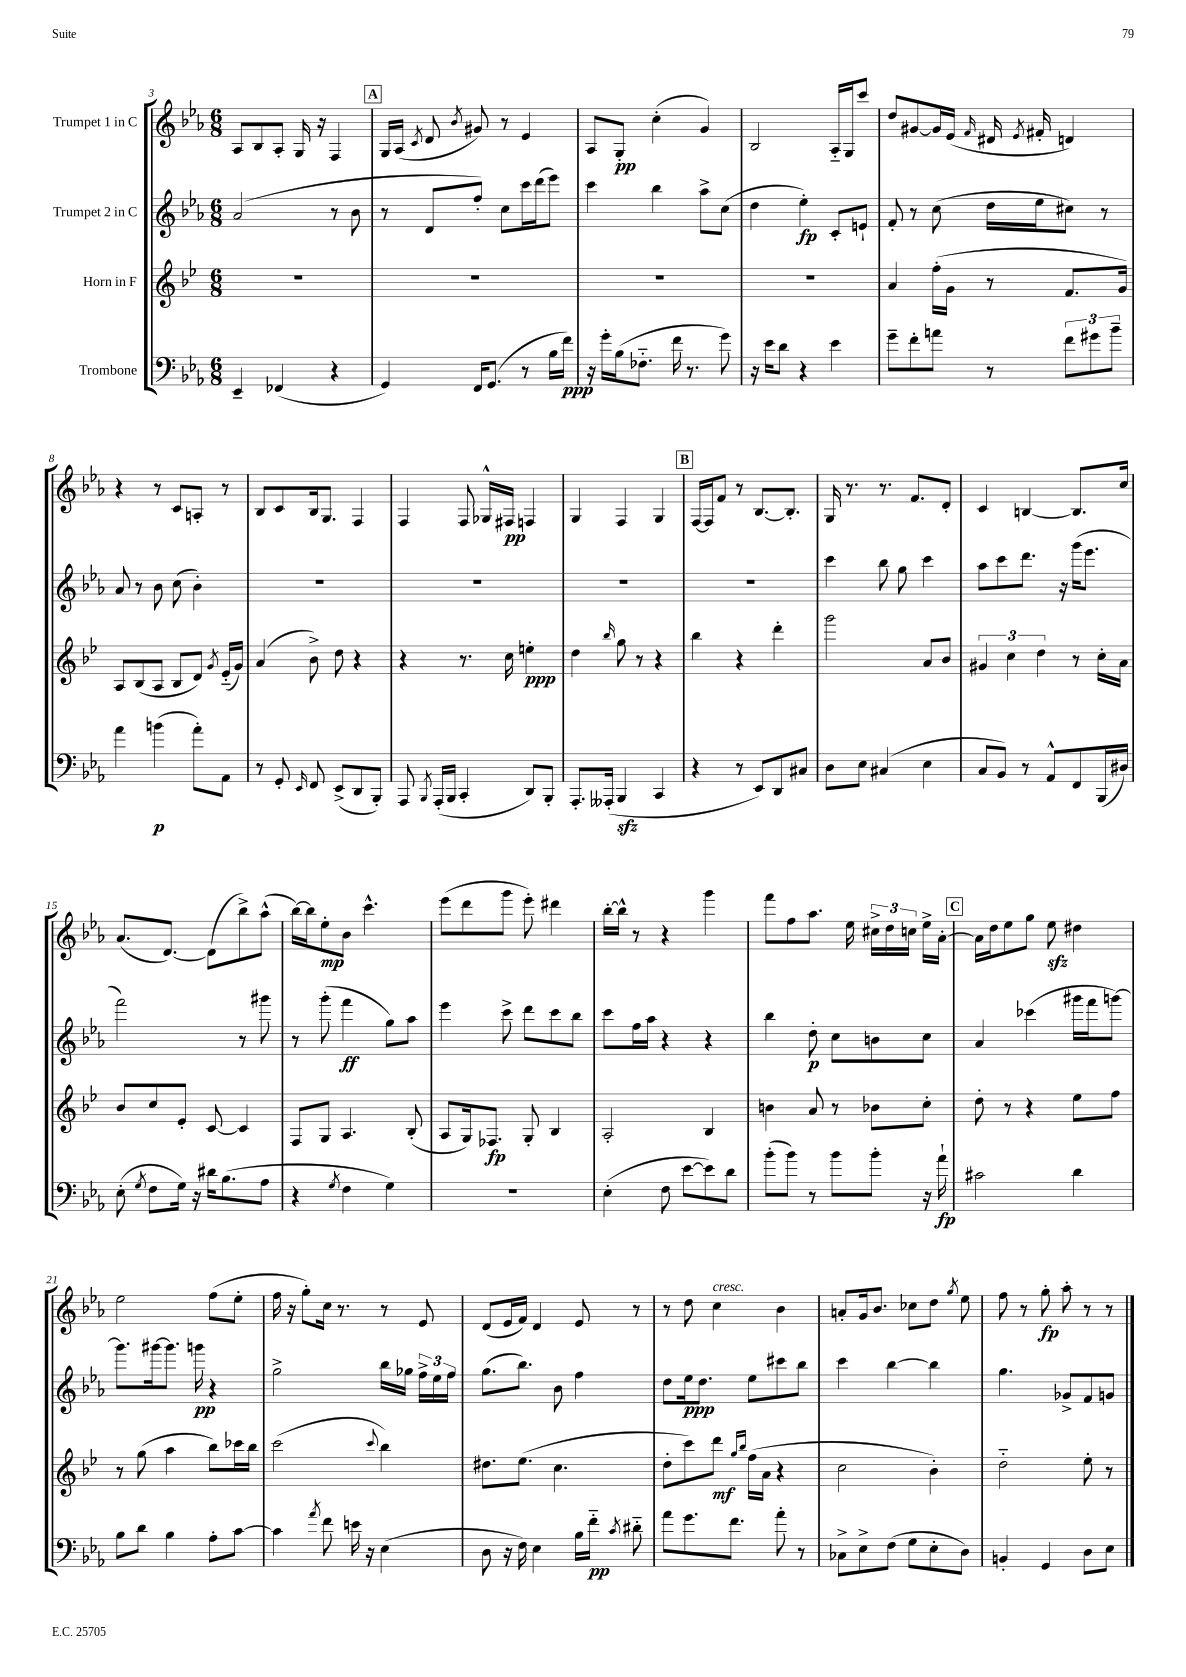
<<
\new StaffGroup <<
\new Staff = "s0" \with { instrumentName = "Trumpet 1 in C" } {
    \clef treble \key ees \major \numericTimeSignature \time 6/8
    \autoBeamOff aes8[ bes8 aes8]-. g16 r16 f4 |
    \mark \markup { \box "A" } g16[ aes16]( \acciaccatura { c'8 } d'8 \acciaccatura { bes'8 } gis'8) r8 ees'4 |
    aes8[ g8]-.\pp c''4-.( g'4) |
    bes2 aes16[-_ g16 c'''8] |
    d''8[ gis'8~ gis'16 ees'16]( \grace { f'16 } dis'16 \acciaccatura { ees'8 } fis'16-. d'4) |
    r4 r8 c'8[ a8]-. r8 |
    bes8[ c'8 bes16 g8.] f4 |
    f4 f8 ges16[-^ fis16]\pp f4 |
    g4 f4 g4 |
    \mark \markup { \box "B" } f16[~ f16 f'8] r8 bes8.[~ bes8.]-. |
    g16 r8. r8. f'8.[ d'8]-. |
    c'4 b4~ b8.[ c''16] |
    aes'8.[( d'8.]~) d'8[( bes''8->) aes''8]-^( |
    bes''16[~) bes''16 ees''8-.\mp bes'8] c'''4.-^ |
    ees'''8[( d'''8 g'''8] ees'''8-.) dis'''4 |
    bes''16[~-. bes''16]-^ r8 r4 g'''4 |
    f'''8[ f''8 aes''8.] ees''16 \tuplet 3/2 { cis''16[-> d''16 c''16] } ees''16[-> aes'16]~-. |
    \mark \markup { \box "C" } aes'16[ d''16 ees''8 g''8] ees''8\sfz dis''4 |
    ees''2 f''8[( ees''8]-. |
    f''16 r16 g''8[-.) c''16] r8. r8 ees'8 |
    d'8[( ees'16 f'16]) d'4 ees'8 r8 |
    r8 d''8 c''4^\markup { \italic "cresc." } bes'4 |
    a'8[-. g'16 bes'8.] ces''8[ d''8] \acciaccatura { g''8 } ees''8 |
    f''8 r8 g''8-.\fp aes''8-. r8 r8 \bar "|." |
}
\new Staff = "s1" \with { instrumentName = "Trumpet 2 in C" } {
    \clef treble \key ees \major \numericTimeSignature \time 6/8
    \autoBeamOff aes'2( r8 bes'8 |
    \mark \markup { \box "A" } r8 d'8[ f''8]-.) c''8[ c'''16 d'''16( ees'''8]) |
    c'''4 bes''4 aes''8[-> c''8]( |
    d''4 ees''4-.\fp) c'8[-. e'8]-! |
    f'8-. r8 c''8( d''16[ ees''16 cis''8]) r8 |
    aes'8 r8 bes'8 c''8( bes'4-.) |
    R2. |
    R2. |
    R2. |
    \mark \markup { \box "B" } R2. |
    c'''4 bes''8 g''8 c'''4 |
    aes''8[ c'''8 d'''8.] r16 g'''16[( ees'''8.] |
    f'''2) r8 gis'''8 |
    r8 g'''8-.( f'''4\ff g''8[) aes''8] |
    ees'''4 c'''8-> d'''8[ c'''8 bes''8] |
    c'''8[ f''16 aes''16] r4 r4 |
    bes''4 d''8-.\p c''8[ b'8 c''8] |
    \mark \markup { \box "C" } aes'4 ces'''4( gis'''16[ f'''16 g'''8]~) |
    g'''8.[ gis'''16~ gis'''8.] g'''16\pp r4 |
    g''2-> bes''16[ ges''16] \tuplet 3/2 { f''16[-> ees''16 f''16] } |
    g''8.[( bes''8.]) bes'8 f''4 |
    d''8[ ees''16\ppp d''8.] ees''8[ cis'''8 bes''8] |
    c'''4 bes''4~ bes''4 |
    g''4. ges'8[-> f'8 g'8] \bar "|." |
}
\new Staff = "s2" \with { instrumentName = "Horn in F" } {
    \clef treble \key bes \major \numericTimeSignature \time 6/8
    \autoBeamOff R2. |
    \mark \markup { \box "A" } R2. |
    R2. |
    R2. |
    a'4 f''16[-.( g'16] r8 f'8.[ g'16]) |
    a8[ bes8( a8] bes8[ d'8]) \acciaccatura { g'8 } ees'16[-_( g'16]) |
    a'4( bes'8->) d''8 r4 |
    r4 r8. c''16 e''4-.\ppp |
    d''4 \grace { bes''16 } g''8 r8 r4 |
    \mark \markup { \box "B" } bes''4 r4 d'''4-. |
    g'''2 a'8[ bes'8] |
    \tuplet 3/2 { gis'4 c''4 d''4 } r8 c''16[-. a'16] |
    bes'8[ c''8 ees'8]-. c'8~ c'4 |
    f8[ g8] a4. bes8-.( |
    a8[ g16) fes8.]\fp g8-. bes4 |
    a2-. bes4 |
    b'4 a'8 r8 bes'8[ c''8]-. |
    \mark \markup { \box "C" } d''8-. r8 r4 ees''8[ f''8] |
    r8 g''8( a''4 bes''8[) ces'''16 bes''16] |
    c'''2( \appoggiatura { c'''8 } bes''4) |
    dis''8.[ ees''8.]( c''4. |
    d''8[-. c'''8) d'''8]\mf \grace { g''16[ bes''16] } f''16[( a'16] r4 |
    c''2 bes'4-.) |
    d''2-_ ees''8-. r8 \bar "|." |
}
\new Staff = "s3" \with { instrumentName = "Trombone" } {
    \clef bass \key ees \major \numericTimeSignature \time 6/8
    \autoBeamOff ees,4-- fes,4( r4 |
    \mark \markup { \box "A" } g,4) f,16[ g,8.]( r8 bes16[ f'16]\ppp) |
    r16 g'16[-. bes16( fes8.]-_ f'16 r8. g'8) |
    r16 ees'16[ d'8] r4 ees'4 |
    g'8[-- f'8-. a'8] r8 \tuplet 3/2 { f'8[ gis'8 bes'8]-- } |
    aes'4 b'4\p( aes'8[-.) aes,8] |
    r8 g,8-. \grace { ees,16 } f,8 ees,8[->( d,8 bes,,8]-.) |
    aes,,8 \acciaccatura { bes,,8 } aes,,16[-.( bes,,16] c,4-. d,8[) bes,,8]-. |
    aes,,8.[-. aeses,,16]-.( bes,,4\sfz c,4 |
    \mark \markup { \box "B" } r4 r8 ees,8[) d,8 cis8] |
    d8[ ees8] cis4( ees4 |
    c8[ bes,8]) r8 aes,8[-^ f,8 bes,,16( dis16]) |
    ees8-.( \acciaccatura { g8 } f8[ g16]) r16 dis'16[ bes8.( aes8] |
    r4 \acciaccatura { g8 } f4 g4) |
    R2. |
    ees4-.( f8 ees'8[~ ees'8) d'8] |
    bes'8[-.( bes'8]) r8 bes'8[ bes'8]-. r16 aes'16-!\fp |
    \mark \markup { \box "C" } cis'2 d'4 |
    bes8[ d'8] bes4 aes8[-. c'8]~ |
    c'4 \acciaccatura { aes'8 } f'8 e'16 r16 ees4( |
    d8 r16 f16) ees4 bes16[ f'16]-_\pp \acciaccatura { c'8 } dis'8-_ |
    aes'8[ g'8. f'8.] aes'8-. r8 |
    ces8[-> ees8-> f8]( g8[ ees8-. d8]) |
    b,4-. g,4 d8[ ees8] \bar "|." |
}
>>
>>
\layout { \context { \Score currentBarNumber = #3 } }
